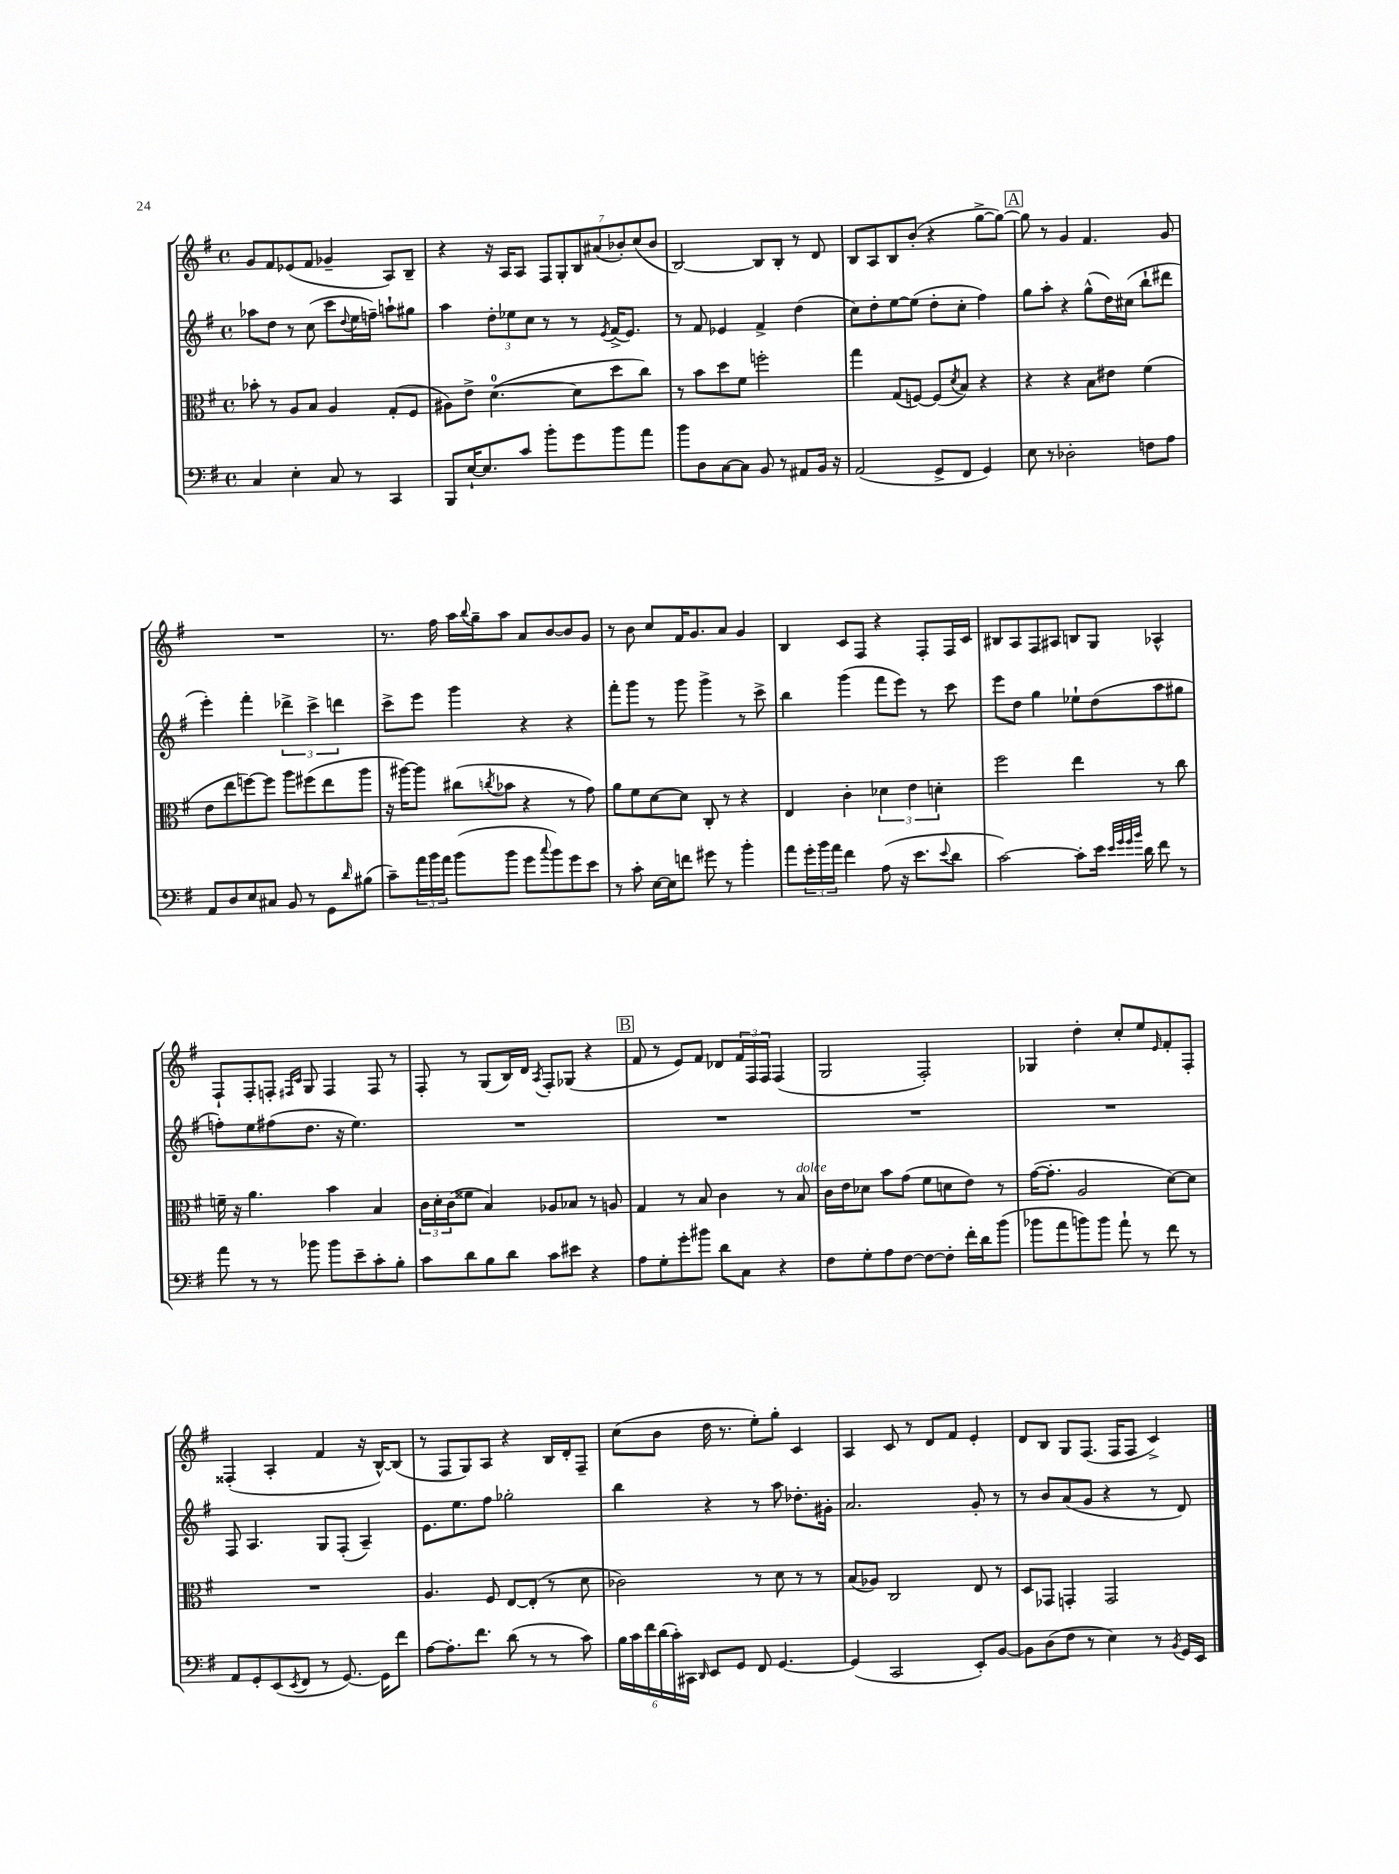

**kern	**kern	**kern	**kern
*staff4	*staff3	*staff2	*staff1
*clefF4	*clefC3	*clefG2	*clefG2
*k[f#]	*k[f#]	*k[f#]	*k[f#]
*M4/4	*M4/4	*M4/4	*M4/4
*met(c)	*met(c)	*met(c)	*met(c)
4C	8b-'	8aa-	8g
.	8r	8dd	8f#
4E'	8A	8r	(8e-
.	8B	(8cc	8f#
8C	4A	8ccc	4g-~
.	.	8qqdd	.
8r	.	16ee	.
.	.	16ff~)	.
4CC	(8G'	8aa`	8A)
.	8F#	8gg#	8B~
=	=	=	=
8BBB	8A#)	4aa	4r
[16E`	8e^	.	.
8.E]	.	.	.
.	([4.d	12dd'	16r
.	.	.	16A
.	.	12ee-	.
8c	.	.	8A
.	.	12cc	.
8b'	.	8r	14F#
.	.	.	14G'
8g	8d]	8r	.
.	.	.	14B
.	.	.	(14a#
.	.	8qe	.
8b	8dd	(16f#^	.
.	.	.	14b-')
.	.	8.e)	.
.	.	.	(14cc
8a	8cc)	.	.
.	.	.	14b-
=	=	=	=
8b	8r	8r	[2B)
8D	8b	8f#	.
[8C	8dd	4e-	.
8C]	8f#	.	.
8BB	2ff'	4f#^	8B]
8r	.	.	8B'
8AA#	.	(4dd	8r
16BB	.	.	8d
16r	.	.	.
=	=	=	=
(2AA	4gg	8cc)	8B
.	.	8dd'	8A
.	(8G	[8ee	8B
.	[8F)	(8ee]	(8b'
8GG^	(8F]	8dd'	4r
.	8qd	.	.
8FF#	8B)	8cc'	.
4GG)	4r	4ff#)	[8gg^
.	.	.	8gg_)
=	=	=	=
8E	4r	8gg	8gg]
8r	.	8aa'	8r
2D-'	4r	4r	4g
.	8B	(8gg^^	4.f#
.	8e#	16dd)	.
.	.	(16cc#	.
8F	(4f#	8bb`	.
8A	.	8ddd#	8g
=	=	=	=
8AA	8e	4eee')	1r
8D	8ee	.	.
8E	[8ff)	4fff#'	.
8C#	8ff]	.	.
8BB	8aa	6ddd-^	.
8r	(8ff#	.	.
.	.	6ccc^	.
8GG	8ee	.	.
.	.	6ddd	.
16qqd	.	.	.
(8B#	8aa	.	.
=	=	=	=
8c~)	16r	8ccc^	8.r
.	[16aa#)	.	.
24a	8aa#]	8eee	.
24b	.	.	.
.	.	.	16ff#
24a	.	.	.
(8b	(8cc#	4ggg	16aa
.	.	.	8qqbb
.	.	.	16gg~
.	8qcc	.	.
8b	8b-	.	8aa
8g	4r	4r	8a
8qqcc	.	.	.
8b)	.	.	[8b
8g	8r	4r	8b]
8e	8g)	.	8g
=	=	=	=
8r	8a	8fff#'	8r
8c'	8f#	8ggg	8b
[16E	[8d	8r	8cc
16E]	.	.	.
8f	8d]	8ggg	16f#
.	.	.	8.g
8g#	8C'	4ggg^	.
8r	8r	.	8a
4b'	4r	8r	4g
.	.	8ccc^	.
=	=	=	=
8a	4E	4bb	4B
24g'	.	.	.
24b	.	.	.
24a	.	.	.
4f#	4c'	(4ggg	8c
.	.	.	8F#
(8A	6d-	8fff#	4r
16r	.	8eee)	.
.	6e	.	.
8.e	.	.	.
.	.	8r	8F#'
.	6d'	.	.
8qqe	.	.	.
8d	.	8ccc	16F#
.	.	.	16c
=	=	=	=
[2c)	2ff#	8eee	8B#
.	.	8dd	8A
.	.	4gg	8F#
.	.	.	8A#
8c']	4ee	8ee-`	8B
16e	.	(8dd	8G
32qqe	.	.	.
32qqg	.	.	.
32qqg	.	.	.
32qqb	.	.	.
16d	.	.	.
8f#	8r	8aa	4A-^^
8r	8cc	8gg#	.
=	=	=	=
8a	16f~	8ff')	8F#`
.	16r	.	.
8r	4.a	8ee	8F#'
8r	.	(8ff#	8F'
.	.	.	16qqF#
.	.	.	16qqc
8b-	.	8.dd	8G
8b-	4b	.	4F#
.	.	16r	.
8e~	.	4.ee)	.
8c'	4B	.	8F#
8B'	.	.	8r
=	=	=	=
8c	24c	1r	8F#'
.	24d'	.	.
.	(24c	.	.
8d	8f##	.	8r
8B	4B)	.	(8G
8d	.	.	16B)
.	.	.	16d
.	.	.	8qA
8c	8A-	.	8F#'
8e#	8B-	.	(8G-
4r	8r	.	4r
.	8A	.	.
=	=	=	=
8A	4G	1r	8f#
8G'	.	.	8r
8g'	8r	.	8e)
8b#	8B	.	8f#
8d	4c	.	8d-
8C	.	.	24f#
.	.	.	24F#
.	.	.	24F#
4r	8r	.	(4F#
.	8B	.	.
=	=	=	=
8F#	16c	1r	2G
.	16e	.	.
8G'	8d-	.	.
8A	8b	.	.
[8F#	(8g	.	.
8F#_	8f#	.	2F#')
8F#']	8d	.	.
16f#'	8e)	.	.
16d	.	.	.
(8b	8r	.	.
=	=	=	=
8b-	([16g	1r	4G-
.	8.g']	.	.
8a	.	.	.
8b)	2A	.	4dd'
8b	.	.	.
8a`	.	.	8cc'
8r	.	.	8ee
.	.	.	16qqe
8f#	[8d)	.	8f#'
8r	8d]	.	8F#'
=	=	=	=
8AA	1r	8F#	(4F##'
8GG'	.	4.A	.
(8EE	.	.	4A'
8qEE	.	.	.
8FF#	.	.	.
8r	.	8G	4f#
[8.GG)	.	(8F#'	.
.	.	4A~)	16r
16GG]	.	.	[16B^^)
8f#	.	.	(8B]
=	=	=	=
[8A	4.A	8.e	8r
8.A']	.	.	8F#
.	.	8.ee	.
.	.	.	8G)
8.f#	.	.	.
.	8F#	8ff#	8A
(8d	[8E	2gg-'	4r
8r	(8E']	.	.
8r	8r	.	16B
.	.	.	16d'
8c)	8d	.	8F#~
=	=	=	=
24B	2c-)	4bb	(8cc
24c	.	.	.
24f#	.	.	.
(24d	.	.	8b
24c')	.	.	.
24CC#	.	.	.
16qqDD	.	.	.
8EE	.	4r	16dd
.	.	.	8.r
8GG	.	.	.
8FF#	8r	8r	8ee')
[4.GG	8d	8aa	8gg'
.	8r	8.dd-'	4c
.	8r	.	.
.	.	16g#'	.
=	=	=	=
(4GG]	(8B	2.a	4A
.	8A-)	.	.
2CC	2C	.	8c
.	.	.	8r
.	.	.	8d
.	.	.	8f#
8EE')	8E	8g'	4e'
[8BB	8r	8r	.
=	=	=	=
8BB]	8D	8r	8d
(8D	8GG-	8b	8B
8F#	4GG'	(8a	8G
8r	.	8g	(8.F#
4E)	2GG	4r	.
.	.	.	16F#
.	.	.	8F#
8r	.	8r	4c^)
8qBB	.	.	.
16GG	.	8d)	.
16EE	.	.	.
==	==	==	==
*-	*-	*-	*-
